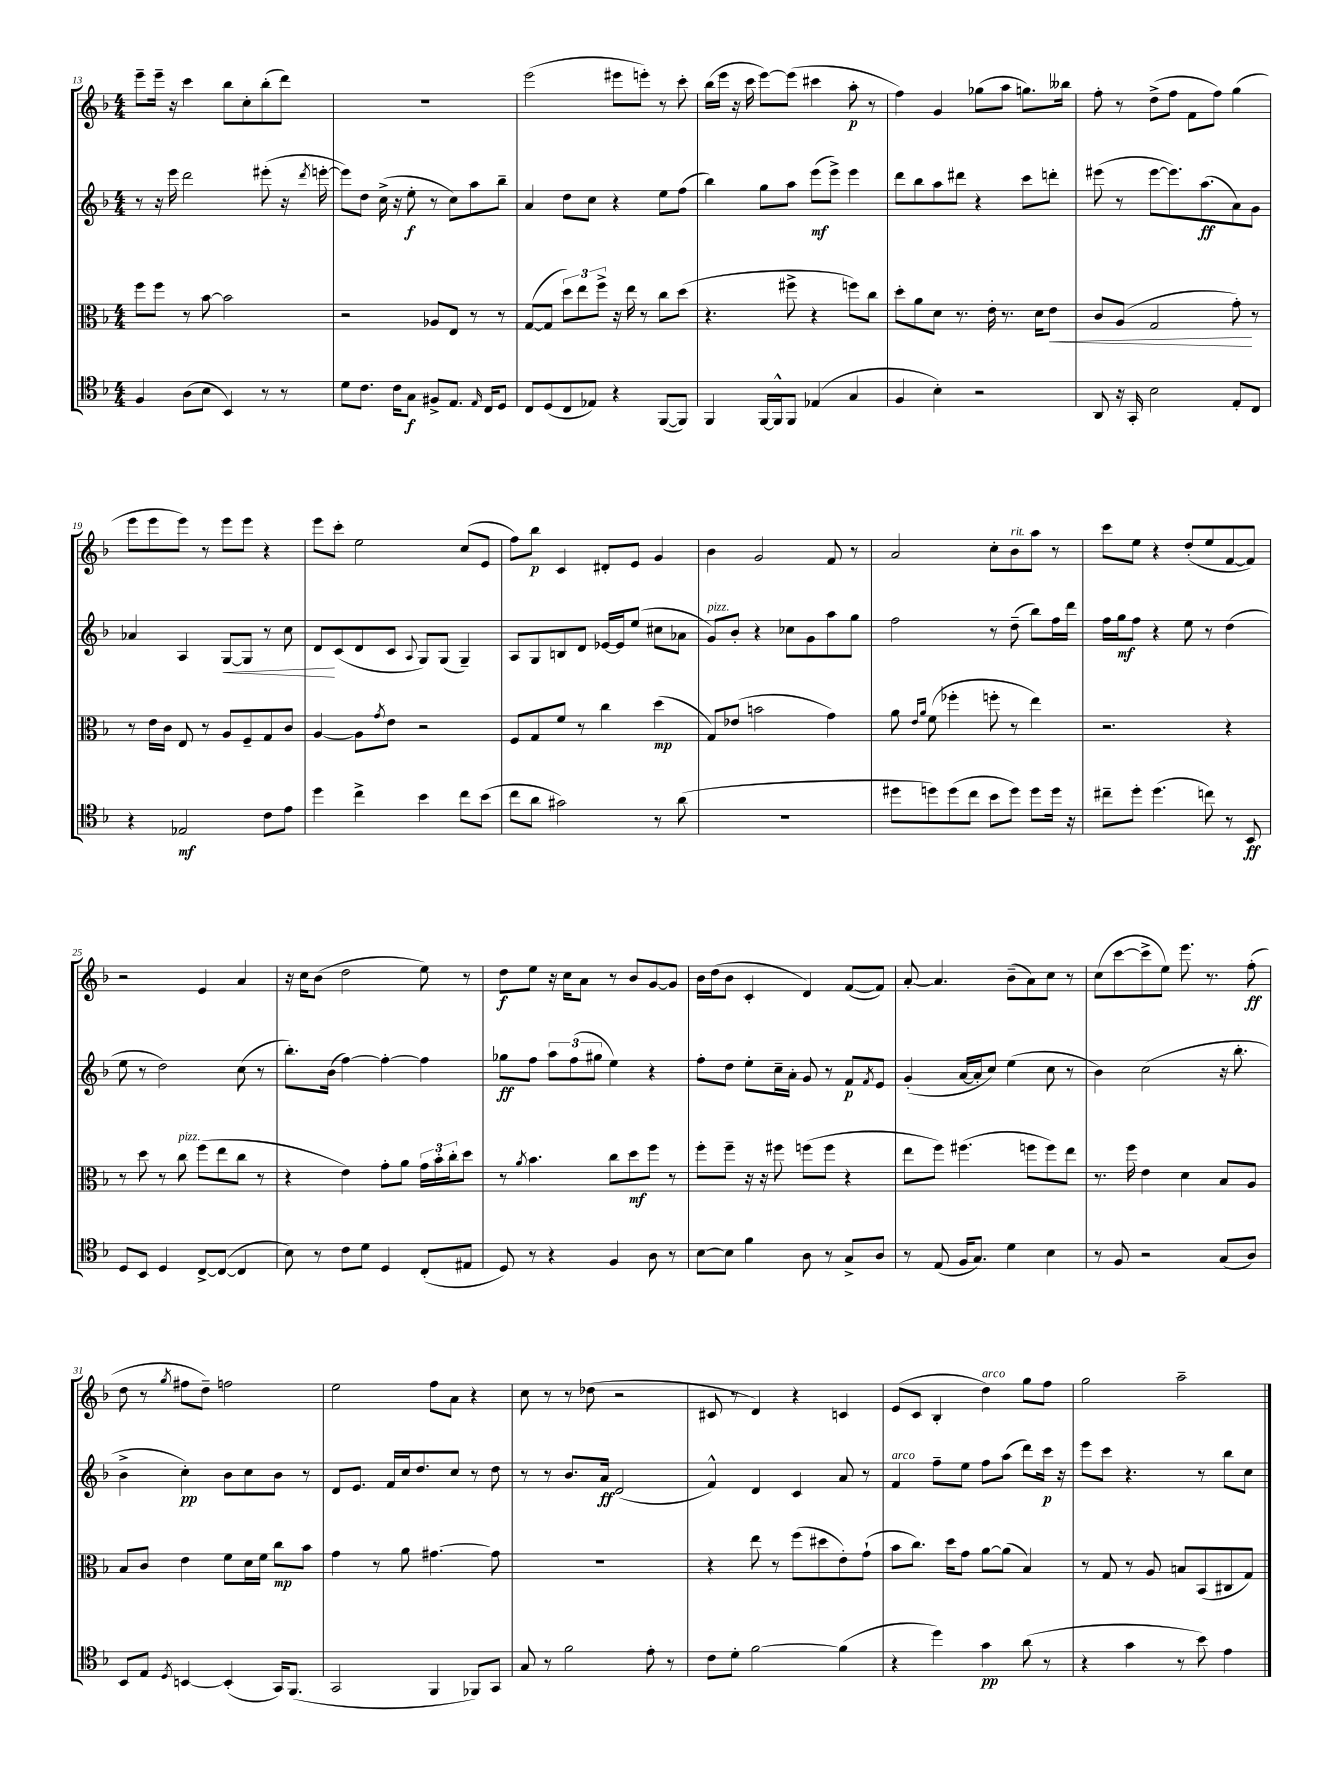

**kern	**dynam	**kern	**dynam	**kern	**dynam	**kern	**dynam
*part4	*part4	*part3	*part3	*part2	*part2	*part1	*part1
*staff4	*staff4	*staff3	*staff3	*staff2	*staff2	*staff1	*staff1
*clefC4	*	*clefC3	*	*clefG2	*	*clefG2	*
*k[b-]	*	*k[b-]	*	*k[b-]	*	*k[b-]	*
*M4/4	*	*M4/4	*	*M4/4	*	*M4/4	*
=13	=13	=13	=13	=13	=13	=13	=13
4F/	.	8ff\L	.	8r	.	8eee~\L	.
.	.	8ff\J	.	16r	.	16eee~\Jk	.
.	.	.	.	16eee\	.	16r	.
(8A\L	.	8r	.	2ddd\	.	4ccc\	.
8B-\J	.	[8b-\	.	.	.	.	.
4BB-/)	.	2b-\]	.	.	.	8bb-\L	.
.	.	.	.	.	.	8cc'\	.
8r	.	.	.	(8eee#X'\	.	(8bb-'\	.
8r	.	.	.	16r	.	8ddd\J)	.
.	.	.	.	8qddd/	.	.	.
.	.	.	.	[16eeen'\	.	.	.
=14	=14	=14	=14	=14	=14	=14	=14
8d\L	.	2r	.	8eee\L])	.	1r	.
8.c\J	.	.	.	8dd\J	.	.	.
.	.	.	.	(16cc^\	.	.	.
16c\KL	.	.	.	16r	.	.	.
8G\J	f	.	.	8ee'\	f	.	.
8F#X^/L	.	8A-X/L	.	8r	.	.	.
8.E/J	.	8E/J	.	8cc\L)	.	.	.
.	.	8r	.	8aa\	.	.	.
16qqE/	.	.	.	.	.	.	.
16C/KL	.	.	.	.	.	.	.
8D/J	.	8r	.	8bb-~\J	.	.	.
=15	=15	=15	=15	=15	=15	=15	=15
8C/L	.	([8G/L	.	4a/	.	(2eee\	.
(8D/	.	8G/J]	.	.	.	.	.
8C/	.	12dd\L)	.	8dd\L	.	.	.
.	.	12ee\	.	.	.	.	.
8E-X/J)	.	.	.	8cc\J	.	.	.
.	.	12ff^\J	.	.	.	.	.
4r	.	16r	.	4r	.	8eee#X\L	.
.	.	16ee\	.	.	.	.	.
.	.	8r	.	.	.	8eeen'\J)	.
([8FF/L	.	8cc\L	.	8ee\L	.	8r	.
8FF/J])	.	(8dd\J	.	(8ff\J	.	8ccc'\	.
=16	=16	=16	=16	=16	=16	=16	=16
4FF/	.	4.r	.	4bb-\)	.	(16bb-\LL	.
.	.	.	.	.	.	16eee\JJ	.
.	.	.	.	.	.	16r	.
.	.	.	.	.	.	16ccc\	.
[16FF/LL	.	.	.	8gg\L	.	[8eee\L)	.
16FF^^/J]	.	.	.	.	.	.	.
8FF/J	.	8ff#X^\	.	8aa\J	.	(8eee\J]	.
(4E-X/	.	4r	.	(8eee\L	mf	4ccc#X\	.
.	.	.	.	8eee^\J)	.	.	.
4G/	.	8ffn\L)	.	4eee\	.	8aa'\	p
.	.	8cc\J	.	.	.	8r	.
=17	=17	=17	=17	=17	=17	=17	=17
4F/	.	8dd'\L	.	8ddd\L	.	4ff\)	.
.	.	8a\	.	8bb-\	.	.	.
4B-'\)	.	8d\J	.	8aa\	.	4g/	.
.	.	8.r	.	8ddd#X\J	.	.	.
2r	.	.	.	4r	.	(8gg-X\L	.
.	.	16e'\	.	.	.	.	.
.	.	8.r	.	.	.	8aa\J	.
.	.	.	.	8ccc\L	.	8.ggn\L)	.
.	.	16d\KL	.	.	.	.	.
!	!	!	!LO:HP:b	!	!	!	!
.	.	8e\J	<	8dddn'\J	.	.	.
.	.	.	.	.	.	16bb--X\Jk	.
=18	=18	=18	=18	=18	=18	=18	=18
8AA/	.	8c/L	.	(8eee#X\	.	8ff'\	.
16r	.	(8A/J	.	8r	.	8r	.
16GG'/	.	.	.	.	.	.	.
2B-\	.	2G/	.	[8eee#\L	.	(8dd^\L	.
.	.	.	.	8.eee#\])	.	8ff\J	.
.	.	.	.	.	.	8f\L	.
.	.	.	.	(8.aa\	ff	.	.
.	.	.	.	.	.	8ff\J)	.
8E'/L	.	8g'\)	.	8a\)	.	(4gg\	.
8C/J	.	8r	[	8g\J	.	.	.
!!LO:LB:g=z
=19	=19	=19	=19	=19	=19	=19	=19
4r	.	8r	.	4a-X/	.	8eee\L	.
.	.	16e\LL	.	.	.	8eee\	.
.	.	16c\JJ	.	.	.	.	.
2E-X/	mf	8E/	.	4A/	.	8eee\J)	.
.	.	8r	.	.	.	8r	.
!	!	!	!	!	!LO:HP:b	!	!
.	.	8A/L	.	[8G/L	<	8eee\L	.
.	.	8F~/	.	8G/J]	.	8eee\J	.
8c\L	.	8G/	.	8r	.	4r	.
8e\J	.	8c/J	.	8cc\	.	.	.
=20	=20	=20	=20	=20	=20	=20	=20
4dd\	.	[4A/	.	8d/L	.	8eee\L	.
.	.	.	.	(8c/	[	8ccc'\J	.
4cc^\	.	8A\L]	.	8d/	.	2ee\	.
.	.	8qg/	.	.	.	.	.
.	.	8e\J	.	8c/J	.	.	.
.	.	.	.	8qqA/	.	.	.
4b-\	.	2r	.	8G/L)	.	.	.
.	.	.	.	(8G/J	.	.	.
8cc\L	.	.	.	4G~/)	.	(8cc/L	.
(8b-\J	.	.	.	.	.	8e/J	.
=21	=21	=21	=21	=21	=21	=21	=21
8cc\L	.	8F/L	.	8A/L	.	8ff\L)	.
8a\J	.	8G/	.	8G/	.	8bb-\J	p
2g#X\)	.	8f/J	.	8Bn/	.	4c/	.
.	.	8r	.	8d/J	.	.	.
.	.	4cc\	.	[16e-X/LL	.	8d#X'/L	.
.	.	.	.	16e-/J]	.	.	.
.	.	.	.	(8ee/J	.	8e/J	.
8r	.	(4dd\	mp	8cc#X\L	.	4g/	.
(8a\	.	.	.	8a-X\J	.	.	.
=22	=22	=22	=22	=22	=22	=22	=22
!	!	!	!	!LO:TX:a:i:t=pizz.	!	!	!
1r	.	8G/L)	.	8g/L)	.	4b-\	.
.	.	(8e-X/J	.	8b-'/J	.	.	.
.	.	2bn\	.	4r	.	2g/	.
.	.	.	.	8cc-X\L	.	.	.
.	.	.	.	8g\	.	.	.
.	.	4g\)	.	8aa\	.	8f/	.
.	.	.	.	8gg\J	.	8r	.
=23	=23	=23	=23	=23	=23	=23	=23
8dd#X\L	.	8a\	.	2ff\	.	2a/	.
.	.	16qqe/LL	.	.	.	.	.
.	.	16qqa/JJ	.	.	.	.	.
8ddn\)	.	(8f\	.	.	.	.	.
(8dd\	.	4ff-X'\	.	.	.	.	.
8cc\J	.	.	.	.	.	.	.
8b-\L	.	8ffn'\	.	8r	.	8cc'\L	.
!	!	!	!	!	!	!LO:TX:a:i:t=rit.	!
8dd\J)	.	8r	.	(8dd~\	.	8b-\	.
8dd\L	.	4ee\)	.	8bb-\L)	.	8aa\J	.
16dd\Jk	.	.	.	16ff\L	.	8r	.
16r	.	.	.	16ddd\JJ	.	.	.
=24	=24	=24	=24	=24	=24	=24	=24
8cc#X~\L	.	2.r	.	16ff\LL	.	8ccc\L	.
.	.	.	.	16gg\J	mf	.	.
8dd'\J	.	.	.	8ff\J	.	8ee\J	.
(4.dd\	.	.	.	4r	.	4r	.
.	.	.	.	8ee\	.	(8dd'/L	.
8ccn\)	.	.	.	8r	.	8ee/	.
8r	.	4r	.	(4dd\	.	[8f/	.
8BB-/	ff	.	.	.	.	8f/J])	.
!!LO:LB:g=z
=25	=25	=25	=25	=25	=25	=25	=25
8D/L	.	8r	.	8ee\	.	2r	.
8BB-/J	.	8dd\	.	8r	.	.	.
4D/	.	8r	.	2dd\)	.	.	.
!	!	!LO:TX:a:i:t=pizz.	!	!	!	!	!
.	.	8cc\	.	.	.	.	.
[8C^/L	.	(8ff\L	.	.	.	4e/	.
(8C/J_	.	8ee\	.	.	.	.	.
4C/]	.	8cc\J	.	(8cc\	.	4a/	.
.	.	8r	.	8r	.	.	.
=26	=26	=26	=26	=26	=26	=26	=26
8B-\)	.	4r	.	8.bb-'\L)	.	16r	.
.	.	.	.	.	.	16cc\KL	.
8r	.	.	.	.	.	(8b-\J	.
.	.	.	.	(16b-\Jk	.	.	.
8c\L	.	4e\)	.	[4ff\)	.	2dd\	.
8d\J	.	.	.	.	.	.	.
4D/	.	8g'\L	.	4ff'\_	.	.	.
.	.	8a\J	.	.	.	.	.
(8C'/L	.	24g\LL	.	4ff\]	.	8ee\)	.
.	.	24b-'\	.	.	.	.	.
.	.	24cc'\J	.	.	.	.	.
8E#X/J	.	8dd\J	.	.	.	8r	.
=27	=27	=27	=27	=27	=27	=27	=27
8D/)	.	8r	.	8gg-X\L	ff	8dd\L	f
.	.	8qa/	.	.	.	.	.
8r	.	4.b-\	.	8ff\J	.	8ee\J	.
4r	.	.	.	12aa\L	.	16r	.
.	.	.	.	.	.	16cc\KL	.
.	.	.	.	(12ff\	.	.	.
.	.	.	.	.	.	8a\J	.
.	.	.	.	12gg#X\J	.	.	.
4F/	.	8cc\L	.	4ee\)	.	8r	.
.	.	8dd\	mf	.	.	8b-/L	.
8A\	.	8ff\J	.	4r	.	[8g/	.
8r	.	8r	.	.	.	8g/J]	.
=28	=28	=28	=28	=28	=28	=28	=28
[8B-\L	.	8ff'\L	.	8ff'\L	.	16b-\LL	.
.	.	.	.	.	.	(16dd\J	.
8B-\J]	.	8ff~\J	.	8dd\J	.	8b-\J	.
4f\	.	16r	.	8ee'\L	.	4c'/	.
.	.	16r	.	.	.	.	.
.	.	8ff#X\	.	16cc~\L	.	.	.
.	.	.	.	16a'\JJ	.	.	.
8A\	.	(8ffn\L	.	8g/	.	4d/)	.
8r	.	8ff\J	.	8r	.	.	.
8G^/L	.	4r	.	8f/L	p	([8f/L	.
.	.	.	.	8qf/	.	.	.
8A/J	.	.	.	8e/J	.	8f/J])	.
=29	=29	=29	=29	=29	=29	=29	=29
8r	.	8ee\L	.	(4g'/	.	[8a'/	.
(8E/	.	8ff\J)	.	.	.	4.a/]	.
16F/KL	.	(4.ff#X\	.	[16a/LL	.	.	.
8.G/J)	.	.	.	16a'/J]	.	.	.
.	.	.	.	8cc/J)	.	.	.
4d\	.	.	.	(4ee\	.	(8b-~\L	.
.	.	8ffn\L	.	.	.	8a\)	.
4B-\	.	8ff\)	.	8cc\	.	8cc\J	.
.	.	8ee\J	.	8r	.	8r	.
=30	=30	=30	=30	=30	=30	=30	=30
8r	.	8.r	.	4b-\)	.	(8cc\L	.
8F/	.	.	.	.	.	[8ccc\	.
.	.	16ff\	.	.	.	.	.
2r	.	4e\	.	(2cc\	.	8ccc^\]	.
.	.	.	.	.	.	8ee\J)	.
.	.	4d\	.	.	.	8.eee\	.
.	.	.	.	.	.	8.r	.
(8G/L	.	8B-/L	.	16r	.	.	.
.	.	.	.	8.bb-'\	.	.	.
8A/J)	.	8A/J	.	.	.	(8ff'\	ff
!!LO:LB:g=z
=31	=31	=31	=31	=31	=31	=31	=31
8BB-/L	.	8B-/L	.	4b-^\	.	8dd\	.
8E/J	.	8c/J	.	.	.	8r	.
8qD/	.	.	.	.	.	8qgg/	.
[4BBn/	.	4e\	.	4cc'\)	pp	8ff#X\L	.
.	.	.	.	.	.	8dd~\J)	.
(4BB'/]	.	8f\L	.	8b-\L	.	2ffn\	.
.	.	16d\L	.	8cc\	.	.	.
.	.	16f\JJ	.	.	.	.	.
16GG/KL)	.	8cc\L	mp	8b-\J	.	.	.
(8.FF/J	.	.	.	.	.	.	.
.	.	8b-\J	.	8r	.	.	.
=32	=32	=32	=32	=32	=32	=32	=32
2GG/	.	4g\	.	8d/L	.	2ee\	.
.	.	.	.	8.e/J	.	.	.
.	.	8r	.	.	.	.	.
.	.	.	.	16f/LL	.	.	.
.	.	8a\	.	16cc/J	.	.	.
.	.	.	.	8.dd/	.	.	.
4FF/	.	[4.g#X\	.	.	.	8ff\L	.
.	.	.	.	8cc/J	.	8a\J	.
8FF-X/L)	.	.	.	8r	.	4r	.
8GG/J	.	8g#\]	.	8dd\	.	.	.
=33	=33	=33	=33	=33	=33	=33	=33
8G/	.	1r	.	8r	.	8cc\	.
8r	.	.	.	8r	.	8r	.
2f\	.	.	.	8.b-/L	.	8r	.
.	.	.	.	.	.	(8dd-X\	.
.	.	.	.	16a/Jk	ff	.	.
.	.	.	.	(2d/	.	2r	.
8e'\	.	.	.	.	.	.	.
8r	.	.	.	.	.	.	.
=34	=34	=34	=34	=34	=34	=34	=34
8c\L	.	4r	.	4f^^/)	.	8c#X/	.
8d'\J	.	.	.	.	.	8r	.
[2f\	.	8ee\	.	4d/	.	4d/)	.
.	.	8r	.	.	.	.	.
.	.	(8ff\L	.	4c/	.	4r	.
.	.	8dd#X\	.	.	.	.	.
(4f\]	.	8e'\)	.	8a/	.	4cn/	.
.	.	(8g`\J	.	8r	.	.	.
=35	=35	=35	=35	=35	=35	=35	=35
!	!	!	!	!LO:TX:a:i:t=arco	!	!	!
4r	.	8b-\L	.	4f/	.	(8e/L	.
.	.	8.cc\J)	.	.	.	8c/J	.
4dd\)	.	.	.	8ff~\L	.	4B-'/	.
.	.	16dd\KL	.	.	.	.	.
.	.	8g\J	.	8ee\J	.	.	.
!	!	!	!	!	!	!LO:TX:a:i:t=arco	!
4g\	pp	[8a\L	.	8ff\L	.	4dd\)	.
.	.	(8a\J]	.	(8aa\J	.	.	.
(8a\	.	4B-/)	.	8ddd\L)	.	8gg\L	.
8r	.	.	.	16ccc\Jk	p	8ff\J	.
.	.	.	.	16r	.	.	.
=36	=36	=36	=36	=36	=36	=36	=36
4r	.	8r	.	8eee\L	.	2gg\	.
.	.	8G/	.	8ccc\J	.	.	.
4g\	.	8r	.	4.r	.	.	.
.	.	8A/	.	.	.	.	.
8r	.	8Bn/L	.	.	.	2aa~\	.
8b-\)	.	(8BB-/	.	8r	.	.	.
4e\	.	8C#X/	.	8bb-\L	.	.	.
.	.	8G/J)	.	8cc\J	.	.	.
==	==	==	==	==	==	==	==
*-	*-	*-	*-	*-	*-	*-	*-
